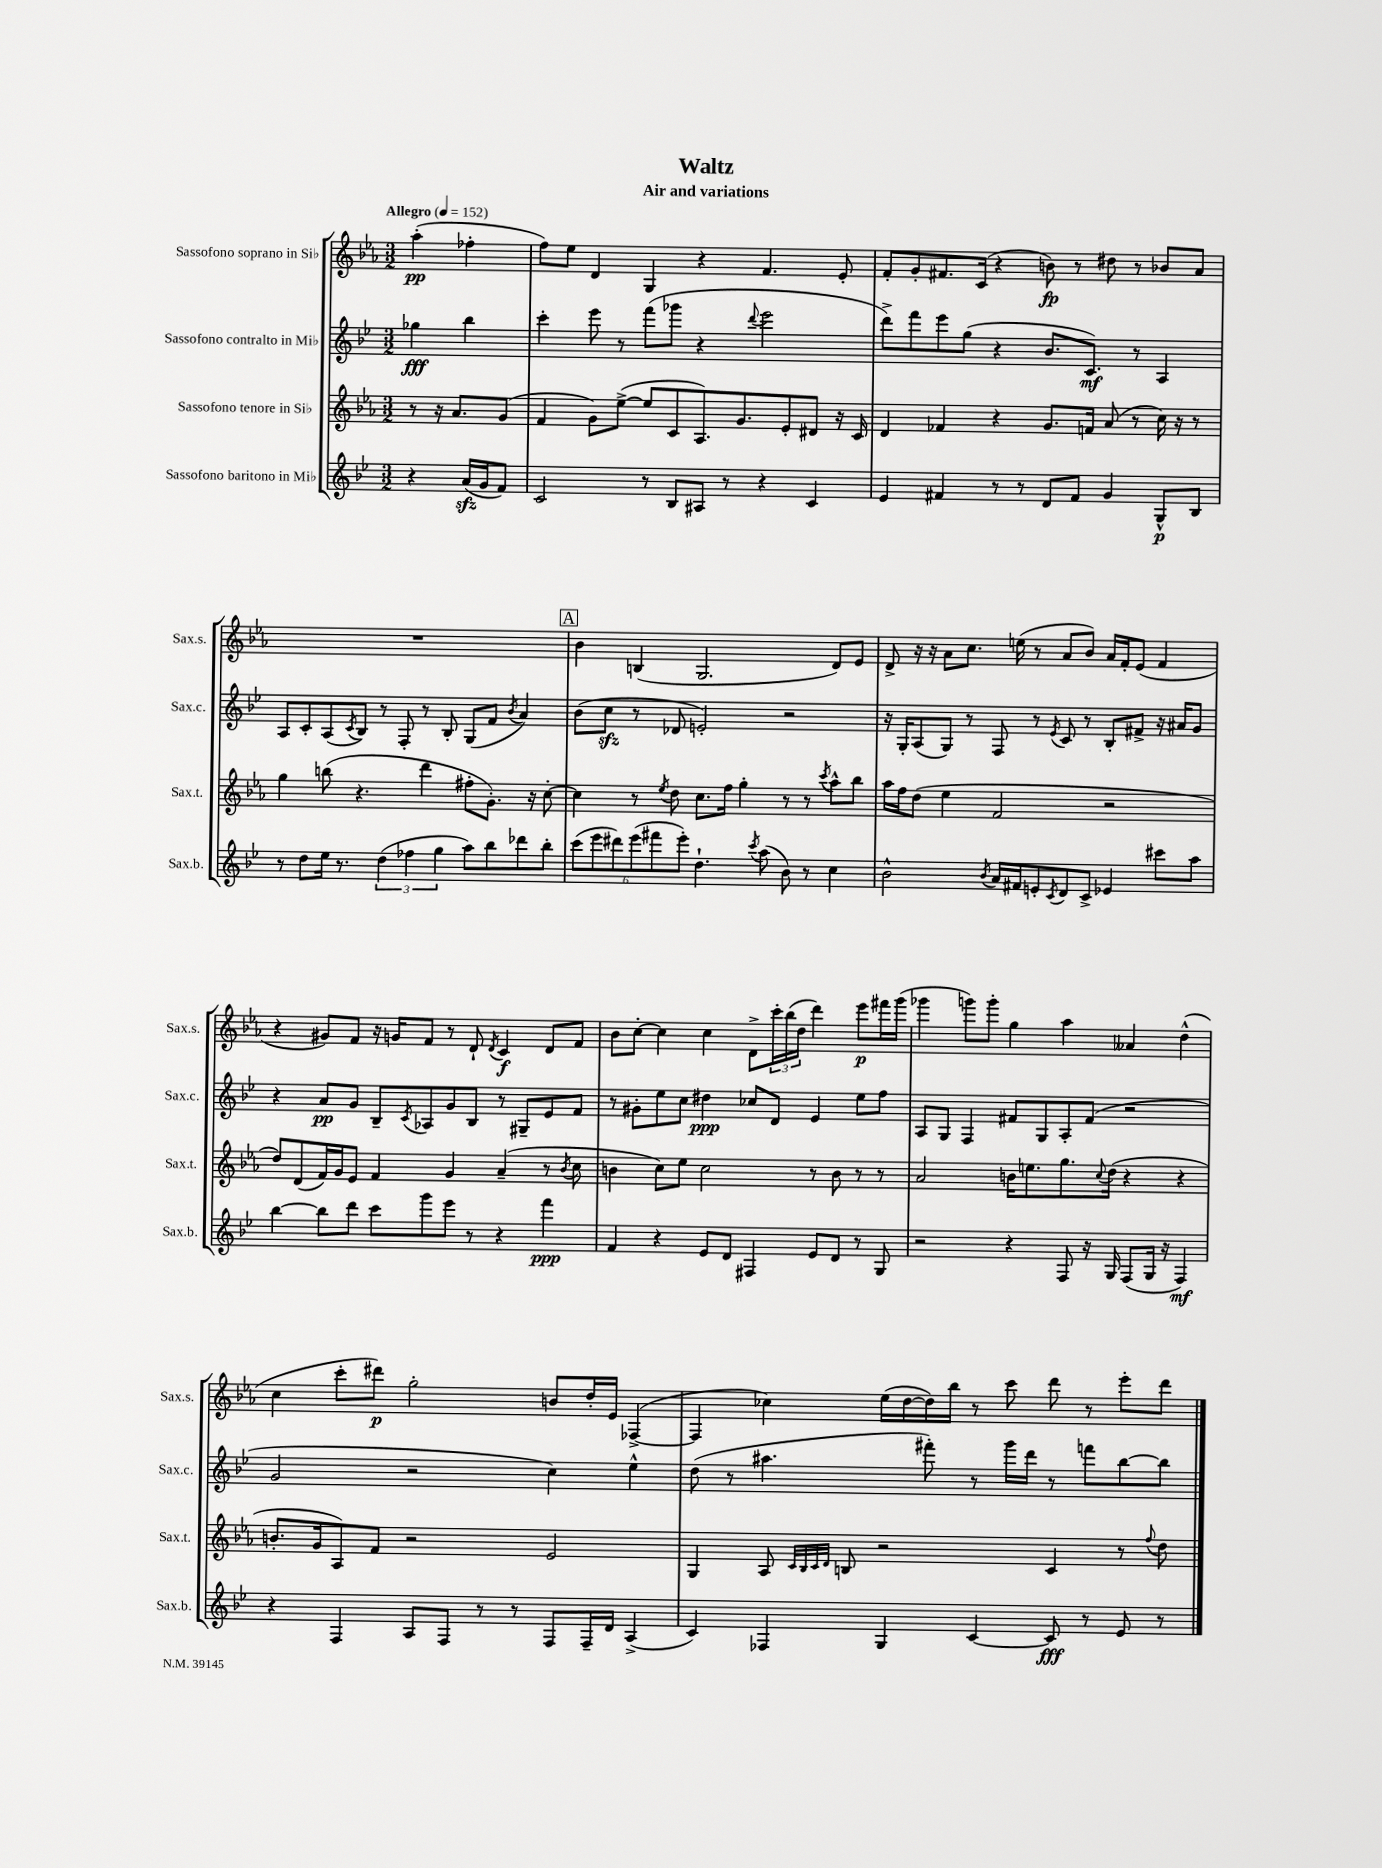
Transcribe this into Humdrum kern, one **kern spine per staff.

**kern	**kern	**kern	**kern
*staff4	*staff3	*staff2	*staff1
*clefG2	*clefG2	*clefG2	*clefG2
*k[b-e-]	*k[b-e-a-]	*k[b-e-]	*k[b-e-a-]
*M3/2	*M3/2	*M3/2	*M3/2
*MM152	*MM152	*MM152	*MM152
4r	8r	4gg-	(4aa-'
.	16r	.	.
.	8.a-	.	.
(16a	.	4bb-	4ff-'
16g	.	.	.
8f)	(8g	.	.
=	=	=	=
2c	4f	4ccc'	8ff)
.	.	.	8ee-
.	8g)	8eee-	4d
.	([8ee-^	8r	.
8r	8ee-]	(8fff	4G
8B-	8c	8ggg-	.
8A#	8.A-)	4r	4r
8r	.	.	.
.	8.g	.	.
.	.	8qqddd	.
4r	.	2eee-	4.f
.	8e-'	.	.
4c	8d#	.	.
.	16r	.	8e-'
.	16c	.	.
=	=	=	=
4e-	4d	8ddd^)	8f'
.	.	8fff	8g'
4f#	4f-	8eee-	8.f#
.	.	(8gg	.
.	.	.	(16c
8r	4r	4r	4r
8r	.	.	.
8d	8.g	8.b-	8b)
8f#	.	.	8r
.	16f	8.c)	.
4g	(8a-	.	8dd#
.	8r	8r	8r
8G^^	16cc)	4A	8b-
.	16r	.	.
8B-	8r	.	8a-
=	=	=	=
8r	4gg	8A	1.r
8dd	.	8c'	.
16ee-	(8bb	(8A	.
8.r	.	.	.
.	.	8qc	.
.	4.r	8B-)	.
(6dd	.	8r	.
.	.	8F'	.
6ff-	.	.	.
.	4ddd	8r	.
6gg	.	.	.
.	.	8B-'	.
8aa)	8ff#'	(8G	.
8bb-	8.g')	8f	.
.	.	8qb-	.
8ddd-	.	4a)	.
.	16r	.	.
8bb-'	[8cc'	.	.
=	=	=	=
(12ccc	4cc]	(8b-	4b-
12eee-	.	.	.
.	.	8cc	.
12ddd#)	.	.	.
(12eee-	8r	8r	(4B
12fff#	.	.	.
.	8qee-	.	.
.	8dd	8d-	.
12eee-')	.	.	.
4.dd`	8.cc	2e')	2.G
.	16ff	.	.
.	4gg'	.	.
8qccc	.	.	.
(8aa	.	.	.
8b-)	8r	2r	.
8r	8r	.	.
.	8qccc	.	.
4cc	8aa-^^	.	8d)
.	8bb-	.	8e-
=	=	=	=
2b-^^	16aa-	16r	8d^
.	16ff	16G'	.
.	(8dd	(8A	16r
.	.	.	16r
.	4ee-	8G)	8a-
.	.	8r	8.cc
8qb-	.	.	.
16a	2f	8F	.
16f#	.	.	(16ee
8e'	.	8r	8r
8qc	.	8qe-	.
8d	.	8c	8a-
8c^	.	8r	8b-)
4e-	2r	8B-'	16a-
.	.	.	16f'
.	.	8f#^	(8e-
8ccc#	.	16r	4f
.	.	16a#	.
8aa	.	8g	.
=	=	=	=
[4bb-	8dd)	4r	4r
.	(8d	.	.
8bb-]	16f)	8a	8g#)
.	16g	.	.
8ddd	8e-	8g	8f
8ccc	4f	8B-~	16r
.	.	.	16g
.	.	8qc	.
8ggg	.	8A-	8f
8eee-	4g	8g	8r
8r	.	8B-	8d`
.	.	.	8qd
4r	(4a-~	8r	4c
.	.	8G#~	.
4fff	8r	8e-	8d
.	8qb-	.	.
.	8cc	8f	8f
=	=	=	=
4f	4b	8r	8b-
.	.	8g#'	[8cc'
4r	8cc)	8ee-	4cc]
.	8ee-	8cc	.
8e-	2cc	4dd#	4cc
8d	.	.	.
4F#	.	8cc-	8d^
.	.	8d	24ccc'
.	.	.	(24bb-
.	.	.	24dd
8e-	8r	4e-	4ddd)
8d	8b	.	.
8r	8r	8ee-	8eee-
8G	8r	8ff	16fff#
.	.	.	(16ggg
=	=	=	=
2r	2a-	8A	4ggg-
.	.	8G	.
.	.	4F	8ggg)
.	.	.	8ggg'
4r	16b	8f#	4gg
.	8.ee	.	.
.	.	8G	.
8F	8.gg	8A'	4aa-
16r	.	(8f#	.
.	8qqcc	.	.
16G	(16dd	.	.
(8F	4r	2r	4a--
16G	.	.	.
16r	.	.	.
4F)	4r	.	(4dd^^
=	=	=	=
4r	8.b'	2g	4cc
.	16g	.	.
4F	8A-)	.	8ccc'
.	8f	.	8ddd#)
8A	2r	2r	2gg'
8F	.	.	.
8r	.	.	.
8r	.	.	.
8F	2e-	4cc)	8b
16F~	.	.	16dd'
16d	.	.	16e-
(4A^	.	4ee-^^	([4F-^
=	=	=	=
4c)	4G	(8dd	4F-]
.	.	8r	.
4F-	8A-	4.aa#	4cc-)
.	32qqc	.	.
.	32qqB-	.	.
.	32qqc	.	.
.	32qqd	.	.
.	8B	.	.
4G	2r	.	(16ee-
.	.	.	[16dd
.	.	8fff#')	16dd])
.	.	.	16bb-
[4c	.	8r	8r
.	.	16ggg	8ccc
.	.	16ddd	.
8c]	4c	8r	8ddd
8r	.	8fff	8r
8e-	8r	[8bb-	8eee-'
.	8qqff	.	.
8r	8dd	8bb-]	8ddd
==	==	==	==
*-	*-	*-	*-
